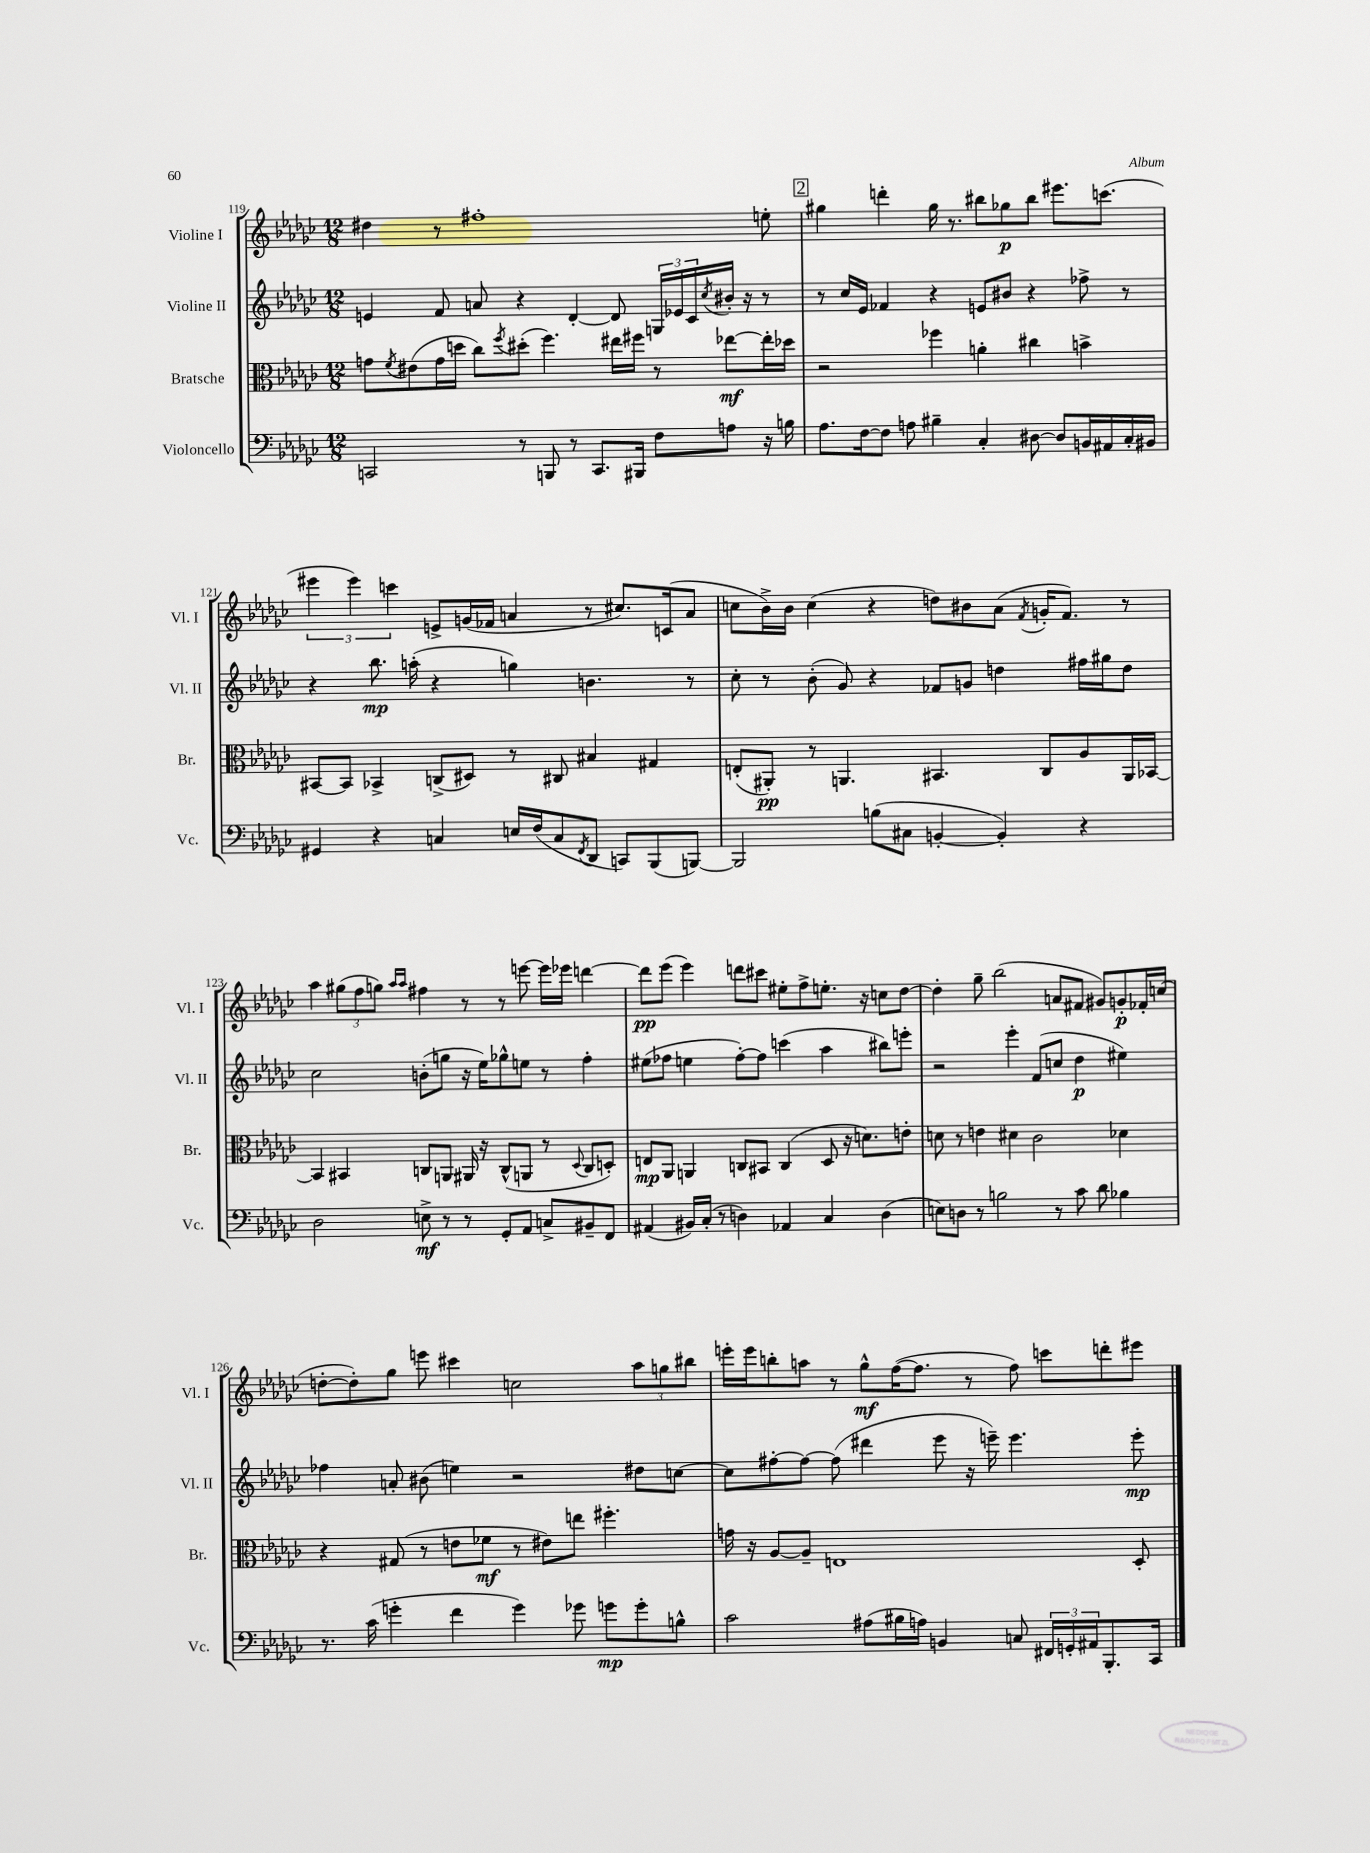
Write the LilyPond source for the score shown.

<<
\new StaffGroup <<
\new Staff = "s0" \with { instrumentName = "Violine I" shortInstrumentName = "Vl. I" } {
    \clef treble \key ges \major \numericTimeSignature \time 12/8
    dis''4 r8 fis''1-. e''8-. |
    \mark \markup { \box "2" } gis''4 d'''4-. gis''16 r8. bis''8 ges''8\p bis''8 eis'''8. c'''8.( |
    \tuplet 3/2 { eis'''4 eis'''4) c'''4 } e'8-> g'16( fes'16 a'4 r8 cis''8.) c'16( a'8 |
    c''8 bes'16->) bes'16 c''4( r4 d''8) bis'8 aes'8( \acciaccatura { f'8 } g'16-. f'8.) r8 |
    aes''4 \tuplet 3/2 { gis''8( f''8 g''8) } \grace { aes''16 aes''16 } fis''4 r8 r8 e'''8~ e'''16 ees'''16 d'''4~ |
    d'''8\pp ees'''8( ees'''4) d'''8 cis'''8 eis''8-. f''8-> e''8.-. r16 c''8 des''8~ |
    des''4-. ges''8-- bes''2( a'8 fis'8 gis'8) g'8-.\p fes'16-. c''16( |
    d''8~-. d''8-.) ges''8 e'''8 cis'''4 c''2 \tuplet 3/2 { aes''8 g''8 bis''8 } |
    e'''16-. e'''16 b''8-. a''8 r8 ges''8-^\mf f''16~( f''8. r8 f''8) c'''8 d'''8-. eis'''8 \bar "|." |
}
\new Staff = "s1" \with { instrumentName = "Violine II" shortInstrumentName = "Vl. II" } {
    \clef treble \key ges \major \numericTimeSignature \time 12/8
    e'4 f'8 a'8 r4 des'4~-. des'8 \tuplet 3/2 { g16 ees'16 ces'16 } \acciaccatura { ces''8 } bis'16-. r16 r8 |
    \mark \markup { \box "2" } r8 ces''16 ees'16 fes'4 r4 e'8 bis'8 r4 fes''8-> r8 |
    r4 bes''8.\mp a''16-.( r4 g''4) b'4. r8 |
    ces''8-. r8 bes'8-.( ges'8) r4 fes'8 g'8 d''4 fis''16 gis''16 d''8 |
    ces''2 b'8-.( g''8 r16 ees''16) ges''8-^ e''8 r8 f''4-. |
    eis''8( fes''8 e''4 fes''8~-.) fes''8 c'''4( aes''4 bis''8) e'''8-. |
    r2 ees'''4-. f'8( c''8 des''4\p eis''4) |
    fes''4 a'8-. bis'8( e''4) r2 dis''8 c''8~ |
    c''8 fis''8~-. fis''8~ fis''8( dis'''4 ees'''8 r16 e'''16--) e'''4. e'''8-.\mp \bar "|." |
}
\new Staff = "s2" \with { instrumentName = "Bratsche" shortInstrumentName = "Br." } {
    \clef alto \key ges \major \numericTimeSignature \time 12/8
    g'8 \acciaccatura { f'8 } eis'8( g'16 d''16 ces''8) \acciaccatura { f''8 } dis''8-.( f''4.) eis''16 fis''16 r8 ees''8~\mf ees''16-. des''16 |
    \mark \markup { \box "2" } r2 fes''4 a'4-. cis''4 b'4-> |
    bis,8~ bis,8 bes,4-> c8->( dis8) r8 cis8 bis4 gis4 |
    e8-.( ais,8-.\pp) r8 a,4. bis,4. ces8 aes8 a,16 bes,16~ |
    bes,4 bis,4 c8 a,8 ais,16 r16 c8-^( a,8 r8 \appoggiatura { des8 } c8 d8-.) |
    e8\mp aes,8 a,4 c8 bis,8 c4( des8 r16 d'8.) e'8-. |
    d'8 r8 e'4 dis'4 ces'2 des'4 |
    r4 gis8( r8 e'8 fes'8\mf r8 eis'8) e''8 fis''4.-. |
    g'16 r16 aes8~ aes8-- e1 des8-. \bar "|." |
}
\new Staff = "s3" \with { instrumentName = "Violoncello" shortInstrumentName = "Vc." } {
    \clef bass \key ges \major \numericTimeSignature \time 12/8
    c,2 r8 b,,8 r8 c,8. bis,,16 f8 a8 r16 b16 |
    \mark \markup { \box "2" } aes8. f16~ f8 a8 bis4-- ces4-. dis8~ dis8 b,16 ais,16 ces16-. bis,16 |
    gis,4 r4 c4 e16 f16( c8 \acciaccatura { f,8 } des,8 c,8) bes,,8( b,,8~) |
    b,,2 b8( cis8 b,4~-. b,4-.) r4 |
    des2 e8->\mf r8 r8 ges,8-. aes,8 c8-> bis,8-- f,8 |
    ais,4( bis,16) ces16-.( r8 d4) aes,4 ces4 d4( |
    e8) d8 r8 b2 r8 ces'8 des'8 bes4 |
    r8. ces'16( g'4-. f'4 g'4) ges'8 g'8\mp g'8-. b8-^ |
    ces'2 ais8( bis16 a16) b,4 c8 \tuplet 3/2 { fis,16 g,16-. ais,16 } bes,,8.-. ces,16 \bar "|." |
}
>>
>>
\layout { \context { \Score currentBarNumber = #119 } }
